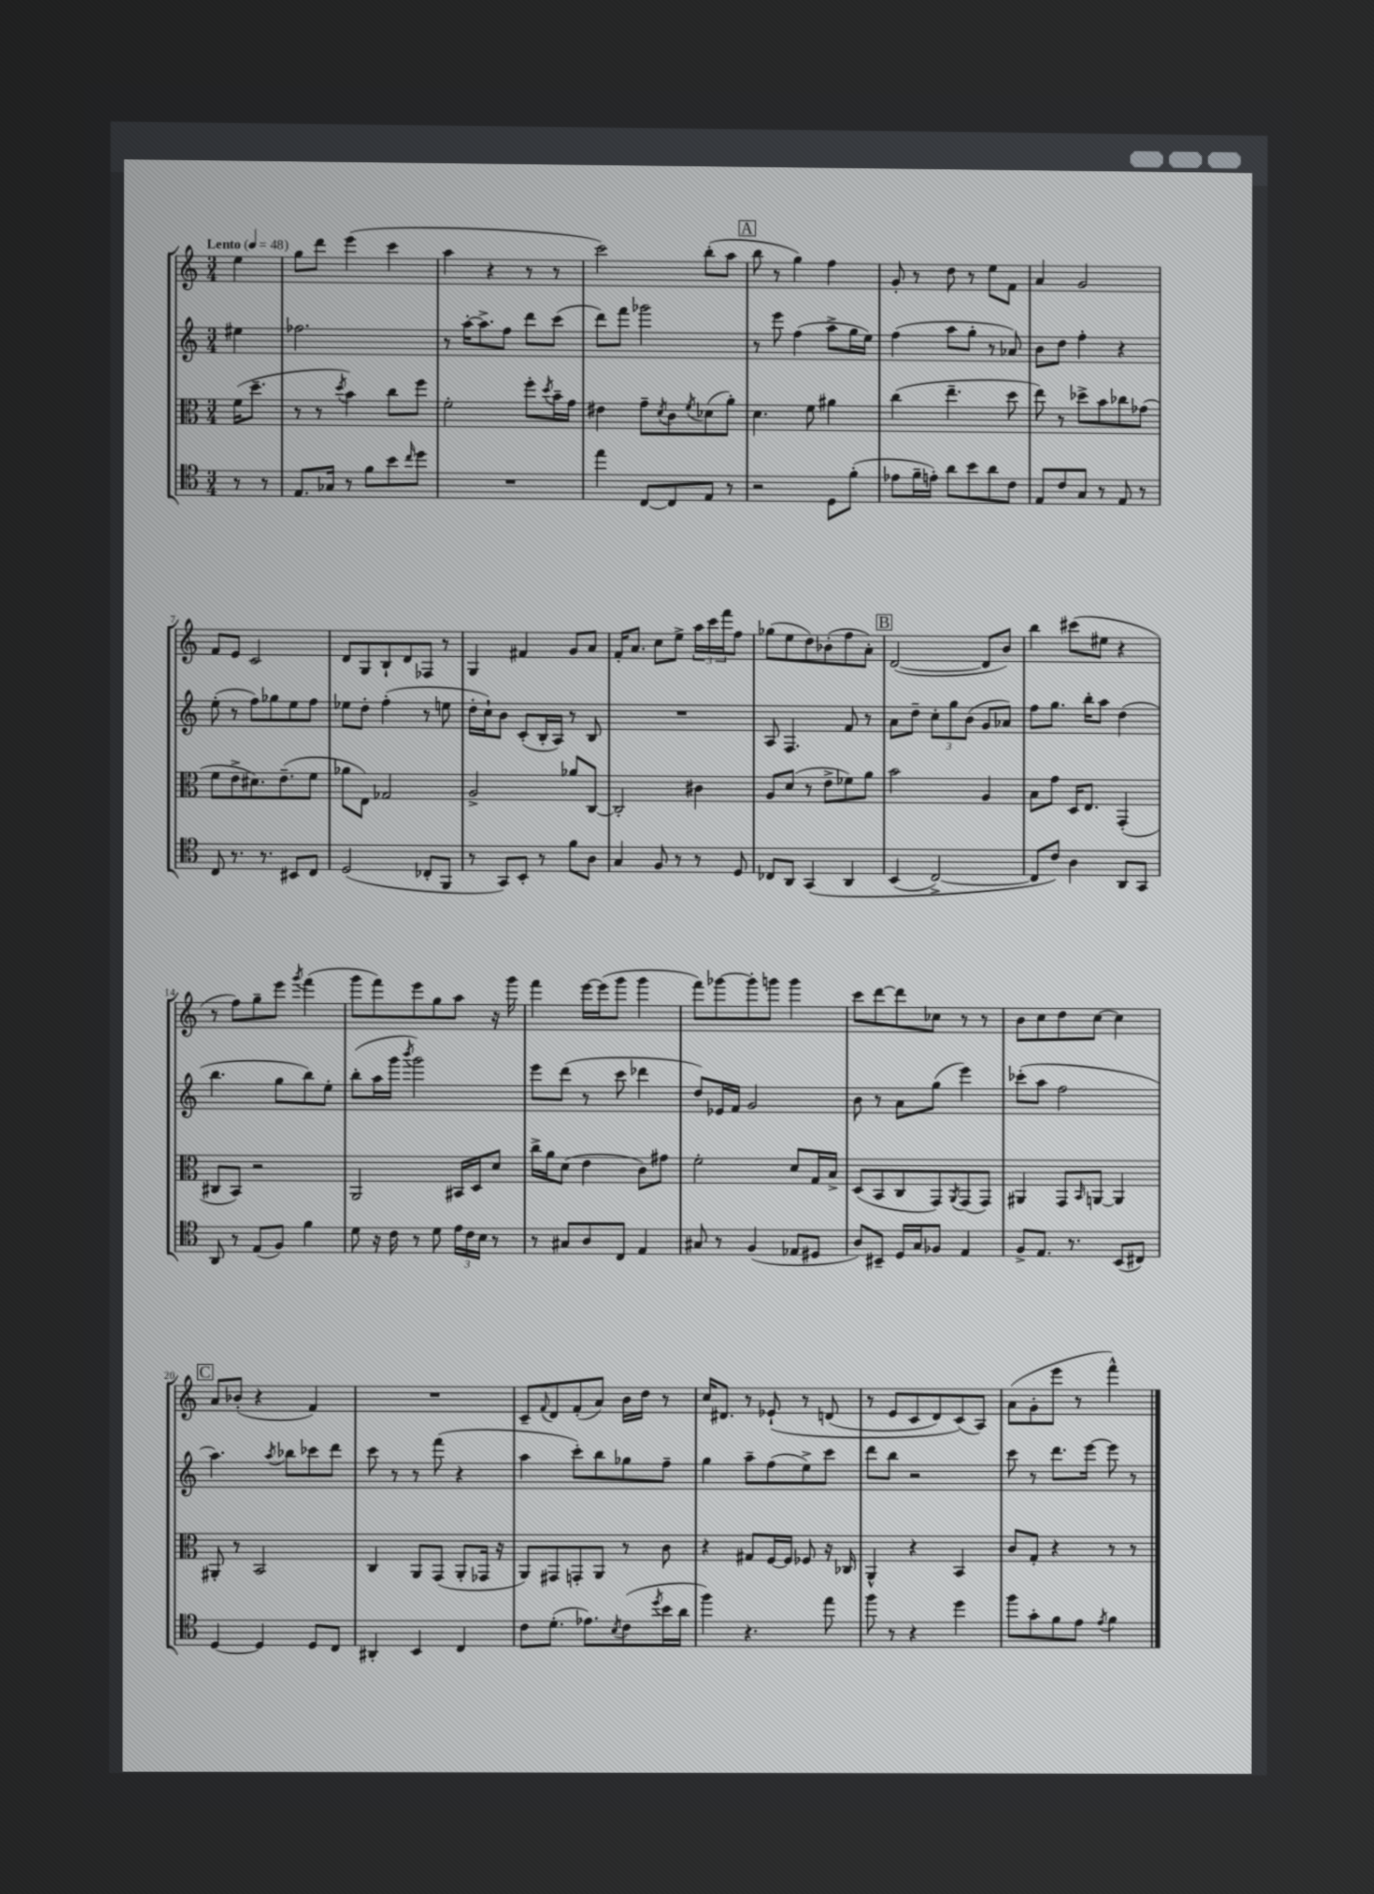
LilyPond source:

<<
\new StaffGroup <<
\new Staff = "s0" {
    \clef treble \key c \major \numericTimeSignature \time 3/4 \partial 4 \tempo "Lento" 4 = 48
    e''4 |
    g''8 d'''8 e'''4( c'''4 |
    a''4 r4 r8 r8 |
    c'''2) b''8-.( a''8 |
    \mark \markup { \box "A" } b''8 r8 g''4) f''4 |
    g'8-. r8 d''8 r8 e''8 f'8 |
    a'4 g'2 |
    f'8 e'8 c'2 |
    d'8 g8 b8-! d'8 fes8 r8 |
    g4 fis'4 g'8 a'8 |
    f'16-. a'8. c''8 e''8-> \tuplet 3/2 { a''16 c'''16 f'''16 } f''8 |
    ges''8( e''8 d''8) bes'8-.( f''8 a'8-.) |
    \mark \markup { \box "B" } d'2~( d'8 b'8) |
    b''4 cis'''8( eis''8 r4 |
    r8 f''8) g''8-- e'''8 \acciaccatura { g'''8 } f'''4( |
    g'''8 f'''8) e'''8 g''8 a''8 r16 g'''16 |
    f'''4 e'''16~ e'''16( g'''8 g'''4 |
    f'''8) ges'''8~ ges'''8-. g'''8 g'''4 |
    c'''8 d'''8~ d'''8 ces''8 r8 r8 |
    b'8 c''8 d''8 c''8~ c''4 |
    \mark \markup { \box "C" } a'8 bes'8-.( r4 f'4) |
    R2. |
    c'8-- \appoggiatura { f'8 } d'8 f'8-.( a'8) b'16 d''16 r8 |
    c''16 dis'8. r8 ees'8-!\( r8 d'8( |
    r8 e'8 c'8 d'8) c'8(\) a8) |
    a'8( g'8-. e'''8 r8 f'''4-^) \bar "|." |
}
\new Staff = "s1" {
    \clef treble \key c \major \numericTimeSignature \time 3/4 \partial 4
    eis''4 |
    fes''2. |
    r8 a''16~-. a''8.-> f''8 d'''8 c'''8( |
    d'''8) f'''8 ges'''2 |
    \mark \markup { \box "A" } r8 e'''8 f''4( a''8-> g''16 e''16) |
    f''4( a''8 g''8-. r8 aes'8) |
    b'8 d''8 f''4-. r4 |
    e''8-.( r8 f''8) ges''8 e''8 f''8 |
    ees''8 d''8-. f''4-.( r8 e''8 |
    d''16-. c''16-!) b'8 c'8-.( b16-. a16) r8 b8 |
    R2. |
    a8 f4. f'8 r8 |
    \mark \markup { \box "B" } a'8 d''8-- \tuplet 3/2 { c''8-. g''8 b'8( } g'8 aes'8) |
    f''8 g''8. b''16-. a''8 d''4( |
    b''4. g''8 b''8) e''8-. |
    b''8-.( a''16 g'''16 \acciaccatura { b'''8 } g'''2) |
    e'''8 d'''8( r8 c'''8 des'''4 |
    d''8) ees'16 f'16 g'2 |
    b'8 r8 a'8 g''8( e'''4) |
    ces'''8-.( a''8 f''2 |
    \mark \markup { \box "C" } a''4.) \acciaccatura { a''8 } bes''8 ces'''8 d'''8 |
    c'''8 r8 r8 f'''8( r4 |
    a''4 c'''8-.) b''8 ges''8 f''8-- |
    g''4 a''8-- f''8( e''8->) c'''8 |
    d'''8 b''8 r2 |
    c'''8 r8 d'''8. e'''16~ e'''8 r8 \bar "|." |
}
\new Staff = "s2" {
    \clef alto \key c \major \numericTimeSignature \time 3/4 \partial 4
    f'16( d''8.-- |
    r8 r8 \acciaccatura { d''8 } b'4) c''8 f''8 |
    f'2-. f''8-. \acciaccatura { d''8 } b'16-- g'16 |
    eis'4 g'8-- \acciaccatura { d'8 } c'8 \acciaccatura { f'8 } des'8( a'8-.) |
    \mark \markup { \box "A" } d'4. f'8 ais'4 |
    c''4( e''4.-- d''8 |
    e''8) r8 des''8-> b'8 ces''8 ges'8( |
    f'8 e'8-> dis'8.) e'8.--( f'8 |
    aes'8 e8) ges2 |
    a2-> aes'8 c8~ |
    c2-. cis'4 |
    a8 d'8( r8 e'8-> fes'8) a'8 |
    \mark \markup { \box "B" } b'2 a4 |
    b8 g'8 d16 e8. g,4-.( |
    cis8 b,8) r2 |
    a,2 bis,16 d16 d'8 |
    c''16-> a'16 d'8( e'4 c'8) gis'8 |
    f'2-. d'8 g16 b16-> |
    d8( b,8 c8 g,8) \acciaccatura { a,8 } g,8( g,8) |
    ais,4 g,8 \grace { b,16 } a,8~ a,4 |
    \mark \markup { \box "C" } ais,8-. r8 b,2 |
    c4 a,8 g,8( a,8-. ges,16 r16 |
    a,8) gis,8 g,8-. a,8 r8 c'8 |
    r4 gis8 f16~ f16 fes8 r16 ces16 |
    a,4-^ r4 b,4 |
    c'8 g8-. r4 r8 r8 \bar "|." |
}
\new Staff = "s3" {
    \clef tenor \key c \major \numericTimeSignature \time 3/4 \partial 4
    r8 r8 |
    e8. ges16 r8 f'8 b'8 \grace { c''16 } d''8 |
    R2. |
    e''4 c8~ c8 e8 r8 |
    \mark \markup { \box "A" } r2 d8 f'8-.( |
    ees'8 f'16-- e'16-.) a'8 b'8 a'8 c'8 |
    e8 c'8 g8 r8 e8 r8 |
    c8 r8. r8. bis,8 c8 |
    d2( ces8-. f,8 |
    r8 g,8) b,8-. r8 f'8 a8 |
    g4 f8 r8 r8 d8 |
    ces8 a,8 g,4\( a,4 |
    \mark \markup { \box "B" } b,4( c2~->) |
    c8 c'8\) a4 a,8 g,8 |
    a,8 r8 e8( f8) f'4 |
    d'8 r16 c'16 r8 d'8 \tuplet 3/2 { e'16 c'16 b16 } r8 |
    r8 gis8 a8 c8 e4 |
    gis8 r8 f4( ees8 dis8 |
    a8) bis,8-- d16 g16 fes8 e4 |
    f8-> e8. r8. b,8( cis8) |
    \mark \markup { \box "C" } d4~ d4 d8 c8 |
    ais,4-. b,4 c4 |
    c'8 d'8.-.( ees'8.) \acciaccatura { b8 } c'8( \acciaccatura { d''8 } b'16 a'16 |
    f''4) r4. e''8 |
    f''8 r8 r4 d''4 |
    f''8 g'8-. f'8 e'8 \acciaccatura { e'8 } f'4 \bar "|." |
}
>>
>>
